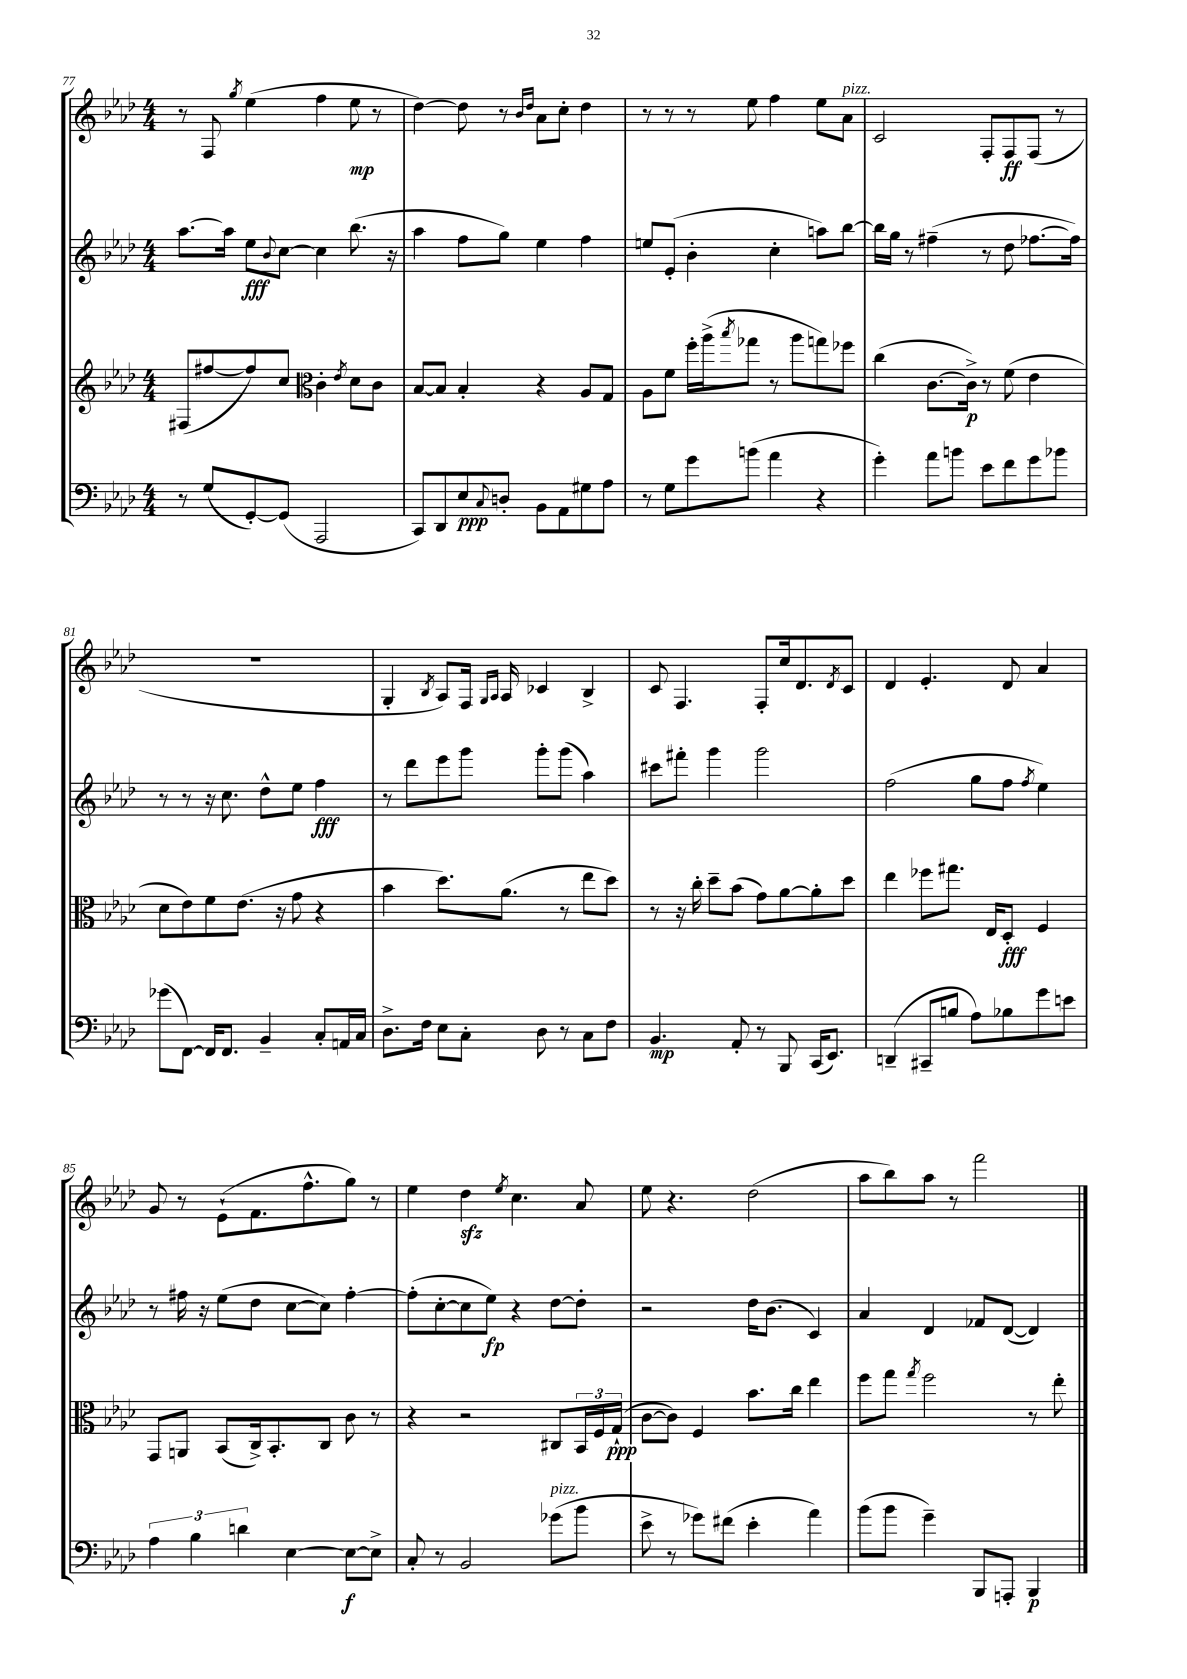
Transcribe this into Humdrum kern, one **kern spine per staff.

**kern	**kern	**kern	**kern
*staff4	*staff3	*staff2	*staff1
*clefF4	*clefG2	*clefG2	*clefG2
*k[b-e-a-d-]	*k[b-e-a-d-]	*k[b-e-a-d-]	*k[b-e-a-d-]
*M4/4	*M4/4	*M4/4	*M4/4
8r	(8F#	[8.aa-	8r
(8G	[8ff#	.	8F
.	.	16aa-]	.
.	.	.	8qgg
[8GG')	8ff#])	8ee-	(4ee-
.	.	8qqb-	.
(8GG]	8cc	[8cc	.
*	*clefC3	*	*
2AAA-	4c'	4cc]	4ff
.	8qe-	.	.
.	8d-	(8.bb-	8ee-
.	8c	.	8r
.	.	16r	.
=	=	=	=
8CC)	[8B-	4aa-	[4dd-)
8DD-	8B-]	.	.
8E-	4B-'	8ff	8dd-]
8qqC	.	.	.
8D'	.	8gg)	8r
.	.	.	16qqb-
.	.	.	16qqdd-
8BB-	4r	4ee-	8a-
8AA-	.	.	8cc'
8G#	8A-	4ff	4dd-
8A-	8G	.	.
=	=	=	=
8r	8A-	8ee	8r
8G	8f	(8e-'	8r
8g	16ff'	4b-'	8r
.	(16aa-^	.	.
.	8qbb-	.	.
(8b	8gg-	.	8ee-
4a-	8r	4cc'	4ff
.	8aa-	.	.
4r	8gg)	8aa)	8ee-
.	8ff-	[8bb-	8a-
=	=	=	=
4g')	(4cc	16bb-]	2c
.	.	16gg	.
.	.	8r	.
8a-	[8.c	(4ff#~	.
8b	.	.	.
.	16c^])	.	.
8e-	8r	8r	8F'
8f	(8f	8dd-	8F
8g	4e-	[8.ff-	(8F
8b-	.	.	8r
.	.	16ff-])	.
=	=	=	=
(8g-	8d-	8r	1r
[8FF)	8e-)	8r	.
16FF]	8f	16r	.
8.FF	.	8.cc	.
.	(8.e-	.	.
4BB-~	.	8dd-^^	.
.	16r	.	.
.	8g	8ee-	.
8C'	4r	4ff	.
16AA	.	.	.
16C	.	.	.
=	=	=	=
8.D-^	4b-	8r	4G'
.	.	8ddd-	.
16F	.	.	.
.	.	.	8qB-
8E-	8.dd-)	8eee-	8A-)
8C'	.	8ggg	16F
.	.	.	16qqG
.	.	.	16qqA-
.	(8.a-	.	16A-
8D-	.	8ggg'	4c-
8r	8r	(8ggg	.
8C	8ee-	4aa-)	4B-^
8F	8dd-)	.	.
=	=	=	=
4.BB-	8r	8ccc#	8c
.	16r	8fff#'	4.F
.	16cc'	.	.
.	8dd-~	4ggg	.
8AA-'	(8b-	.	.
8r	8g)	2ggg	8F'
8BBB-	[8a-	.	16cc
.	.	.	8.d-
(16CC	8a-']	.	.
8.EE-)	.	.	.
.	.	.	8qd-
.	8dd-	.	8c
=	=	=	=
(4DD~	4ee-	(2ff	4d-
8CC#~	8ff-	.	4.e-'
8B	8.gg#	.	.
8A-)	.	8gg	.
.	16E-	.	.
8B-	8D-'	8ff	8d-
.	.	8qff	.
8g	4F	4ee-)	4a-
8e	.	.	.
=	=	=	=
6A-	8GG	8r	8g
.	8AA	16ff#	8r
6B-	.	.	.
.	.	16r	.
.	(8BB-	(8ee-	(8e-`
6d	.	.	.
.	16C^)	8dd-	8.f
.	8.BB-'	.	.
[4E-	.	[8cc	.
.	.	.	8.ff^^
.	8C	8cc])	.
8E-_	8c	[4ff#'	8gg)
8E-^]	8r	.	8r
=	=	=	=
8C'	4r	(8ff#']	4ee-
8r	.	[8cc'	.
2BB-	2r	8cc]	4dd-
.	.	8ee-)	.
.	.	.	8qee-
.	.	4r	4.cc
(8g-	8C#	[8dd-	.
8b-	24BB-	8dd-']	8a-
.	24F	.	.
.	(24G`	.	.
=	=	=	=
8e-^	[8c	2r	8ee-
8r	8c])	.	4.r
8g-)	4F	.	.
(8f#	.	.	.
4e-'	8.b-	16dd-	(2dd-
.	.	(8.b-	.
.	16cc	.	.
4a-)	4ee-	4c)	.
=	=	=	=
(8b-	8ff	4a-	8aa-
8b-	8gg	.	8bb-)
.	8qgg	.	.
4g~)	2ff	4d-	8aa-
.	.	.	8r
8BBB-	.	8f-	2fff
8AAA'	.	([8d-	.
4BBB-	8r	4d-])	.
.	8ee-'	.	.
==	==	==	==
*-	*-	*-	*-
